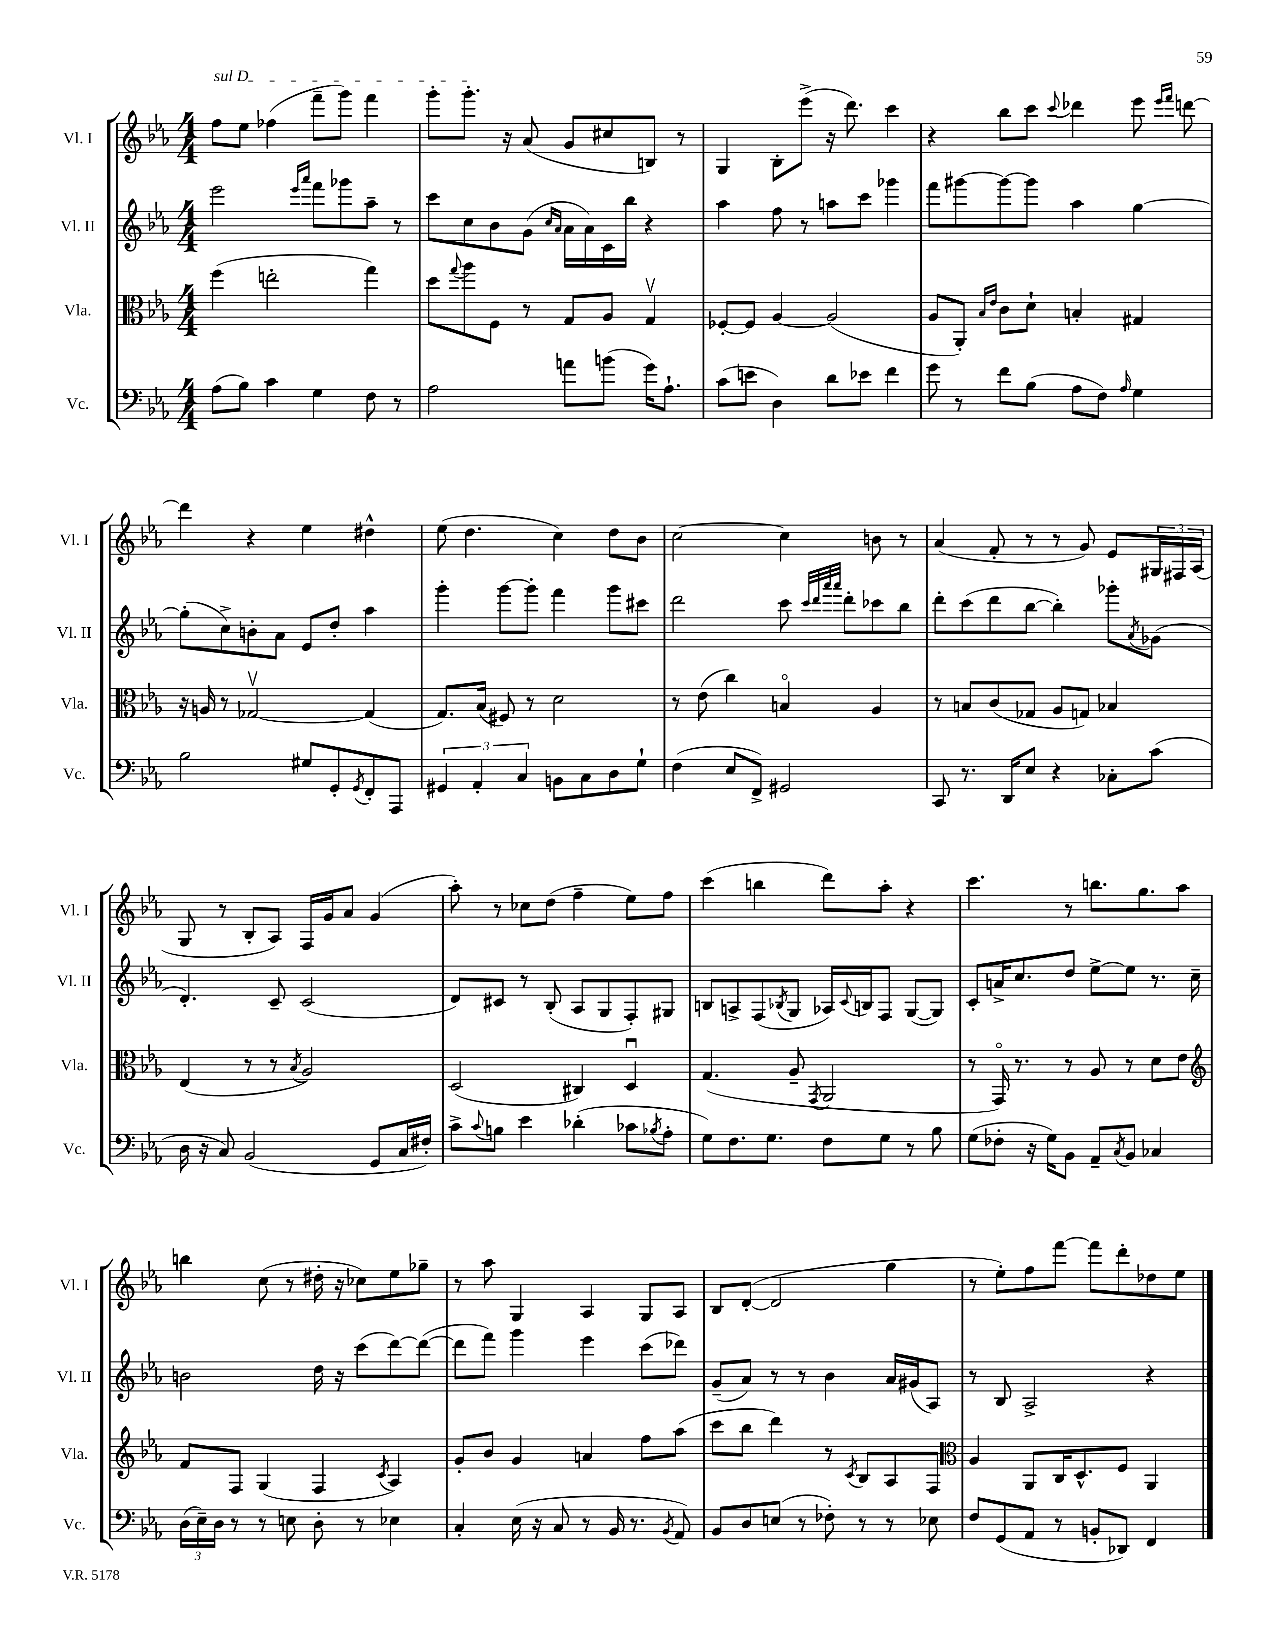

**kern	**kern	**kern	**kern
*part4	*part3	*part2	*part1
*staff4	*staff3	*staff2	*staff1
*I"Vc.	*I"Vla.	*I"Vl. II	*I"Vl. I
*I'Vc.	*I'Vla.	*I'Vl. II	*I'Vl. I
*clefF4	*clefC3	*clefG2	*clefG2
*k[b-e-a-]	*k[b-e-a-]	*k[b-e-a-]	*k[b-e-a-]
*M4/4	*M4/4	*M4/4	*M4/4
=104	=104	=104	=104
!	!	!	!LO:TX:a:i:t=sul D
(8A-\L	(4ff\	2eee-\	8ff\L
8B-\J)	.	.	8ee-\J
4c\	2een'\	.	(4ff-X\
.	.	16qqeee-/LL	.
.	.	16qqaaa-/JJ	.
4G\	.	8fff\L	8fff~\L
.	.	8ggg-X\	8ggg\J)
8F\	4gg\)	8aa-~\J	4fff\
8r	.	8r	.
=105	=105	=105	=105
2A-\	8dd\L	8ccc\L	8ggg'\L
.	8qqgg/	.	.
.	8aa-\	8cc\	8.ggg'\J
.	8F\J	8b-\	.
.	.	.	16r
.	8r	(8g\J	(8a-/
.	.	16qqcc/LL	.
.	.	16qqa-/JJ	.
8an\L	8G/L	16a-\LL	8g/L
.	.	16a-\)	.
(8bn\J	8A-/J	16c\	8cc#X/
.	.	16bb-\JJ	.
16g\KL)	4Gv/	4r	8Bn/J)
8.A-`\J	.	.	.
.	.	.	8r
=106	=106	=106	=106
(8c\L	[8F-X'/L	4aa-\	4G/
8en\J	8F-/J]	.	.
4D\)	[4A-/	8ff\	8B-'\L
.	.	8r	(8eee-^\J
8d\L	(2A-/]	8aan\L	16r
.	.	.	8.ddd\)
8e-X\J	.	8ccc\J	.
4f\	.	4ggg-X\	4ccc\
=107	=107	=107	=107
8g\	8A-/L	8fff\L	4r
8r	8AA-'/J)	[8ggg#X\	.
.	16qqB-/LL	.	.
.	16qqe-/JJ	.	.
8f\L	8c\L	8ggg#\_	8bb-\L
(8B-\J	8d`\J	8ggg#\J]	8ccc\J
.	.	.	8qqccc/
8A-\L	4Bn'/	4aa-\	4ddd-X\
8F\J)	.	.	.
16qqA-/	.	.	.
4G\	4G#X/	[4gg\	8eee-\
.	.	.	16qqeee-/LL
.	.	.	16qqfff/JJ
.	.	.	[8dddn\
!!LO:LB:g=z
=108	=108	=108	=108
2B-\	16r	(8gg'\L]	4ddd\]
.	16An/	.	.
.	8r	8cc^\)	.
.	[2G-Xv/	8bn'\	4r
.	.	8a-\J	.
8G#X/L	.	8e-/L	4ee-\
8GG'/	.	8dd'/J	.
8qGG/	.	.	.
8FF'/	(4G-/]	4aa-\	4dd#X^^\
8AAA-/J	.	.	.
=109	=109	=109	=109
6GG#X/	8.G/L)	4ggg'\	(8ee-\
.	.	.	4.dd\
6AA-'/	.	.	.
.	(16B-/Jk	.	.
.	8F#X/)	[8ggg\L	.
6C/	.	.	.
.	8r	8ggg'\J]	.
8BBn\L	2d\	4fff\	4cc\)
8C\	.	.	.
8D\	.	8ggg\L	8dd\L
8G`\J	.	8ccc#X\J	8b-\J
=110	=110	=110	=110
(4F\	8r	2ddd\	[2cc\
.	(8e-\	.	.
8E-/L	4cc\)	.	.
8FF^/J)	.	.	.
2GG#X/	4Bn/	8ccc\	4cc\]
.	.	32qqccc/LLL	.
.	.	32qqddd/	.
.	.	32qqaaa-/	.
.	.	32qqaaa-/JJJ	.
.	.	8ddd'\L	.
.	4A-/	8ccc-X\	8bn\
.	.	8bb-\J	8r
=111	=111	=111	=111
8CC/	8r	8ddd'\L	(4a-/
8.r	8Bn/L	(8ccc\	.
.	(8c/	8ddd\	8f'/
16DD/KL	.	.	.
8E-/J	8G-X/J	[8bb-\J	8r
4r	8A-/L	4bb-'\])	8r
.	8Gn/J)	.	8g/)
8C-X'\L	4B-X/	8ggg-X'\L	8e-/L
.	.	8qa-/	.
(8c\J	.	(8g-X\J	24G#X/L
.	.	.	24F#X/
.	.	.	(24A-/JJ
!!LO:LB:g=z
=112	=112	=112	=112
16D\	(4E-/	4.d'/)	8G/
16r	.	.	.
8C/)	.	.	8r
(2BB-/	8r	.	8B-'/L
.	8r	8c~/	8A-/J)
.	8qB-/	.	.
.	2A-/)	(2c/	16F/LL
.	.	.	16g/J
.	.	.	8a-/J
8GG/L	.	.	(4g/
16C/L	.	.	.
16F#X'/JJ)	.	.	.
=113	=113	=113	=113
8c^\L	(2D/	8d/L)	8aa-'\)
8qqc/	.	.	.
8Bn\J	.	8c#X/J	8r
4e-\	.	8r	8cc-X\L
.	.	(8B-'/	(8dd\J
(4d-X'\	4C#X/)	8A-/L	4ff~\
.	.	8G/	.
8c-X\L	4Du/	8F'/)	8ee-\L)
8qB-X/	.	.	.
8A-'\J	.	8G#X/J	8ff\J
=114	=114	=114	=114
8G\L)	(4.G/	8Bn/L	(4ccc\
8.F\	.	8An^/	.
.	.	(8F/	4bbn\
8.G\J	.	.	.
.	.	8qB-X/	.
.	8A-~/	8G/J	.
.	8qGG/	.	.
8F\L	2AA-/	16A-X/LL)	8ddd\L)
.	.	8qqc/	.
.	.	16Bn/J	.
8G\J	.	8F/J	8aa-'\J
8r	.	([8G/L	4r
8B-\	.	8G/J])	.
=115	=115	=115	=115
(8G\L	8r	8c'/L	4.ccc\
8F-X'\J	16GG/)	16an^/K	.
.	8.r	8.cc/	.
16r	.	.	.
16G\KL)	.	.	.
8BB-\J	8r	8dd/J	8r
8AA-~/L	8A-/	[8ee-^\L	8.bbn\L
8qC/	.	.	.
8BB-/J	8r	8ee-\J]	.
.	.	.	8.gg\
4C-X/	8d\L	8.r	.
.	8e-\J	.	8aa-\J
.	.	16cc~\	.
!!LO:LB:g=z
=116	=116	=116	=116
*	*clefG2	*	*
(24D\LL	8f/L	2bn\	4bbn\
24E-~\)	.	.	.
24D\JJ	.	.	.
8r	8F/J	.	.
8r	(4G/	.	(8cc\
8En\	.	.	8r
8D'\	4F/	16dd\	16dd#X'\
.	.	16r	16r
8r	.	(8ccc\L	8cc-X\L)
.	8qc/	.	.
4E-X\	4A-/)	[8ddd\)	8ee-\
.	.	(8ddd\J_	8gg-X~\J
=117	=117	=117	=117
4C'/	8g'/L	8ddd\L]	8r
.	8b-/J	8fff\J)	8aa-\
(16E-\	4g/	4ggg\	4G/
16r	.	.	.
8C/	.	.	.
8r	4an/	4eee-\	4A-/
16BB-/	.	.	.
8.r	.	.	.
.	8ff\L	(8ccc\L	8G/L
8qBB-/	.	.	.
8AA-/)	(8aa-\J	8ddd-X\J)	8A-/J
=118	=118	=118	=118
8BB-/L	8ccc\L	(8g~/L	8B-/L
8D/	8bb-\J	8a-/J)	([8d'/J
(8En/J	4ddd\)	8r	2d/]
8r	.	8r	.
8F-X'\)	8r	4b-\	.
.	8qc/	.	.
8r	8B-/L	.	.
8r	8A-/	16a-/LL	4gg\
.	.	(16g#X/J	.
8E-X\	8F/J	8A-/J)	.
=119	=119	=119	=119
*	*clefC3	*	*
8F/L	4A-/	8r	8r
(8GG/	.	8B-/	8ee-'\L)
8AA-/J	8AA-/L	2A-^/	8ff\
8r	16C/K	.	[8fff\J
.	8.D^^/	.	.
8BBn'/L	.	.	8fff\L]
8DD-X/J)	8F/J	.	8ddd'\
4FF/	4AA-/	4r	8dd-X\
.	.	.	8ee-\J
==	==	==	==
*-	*-	*-	*-
